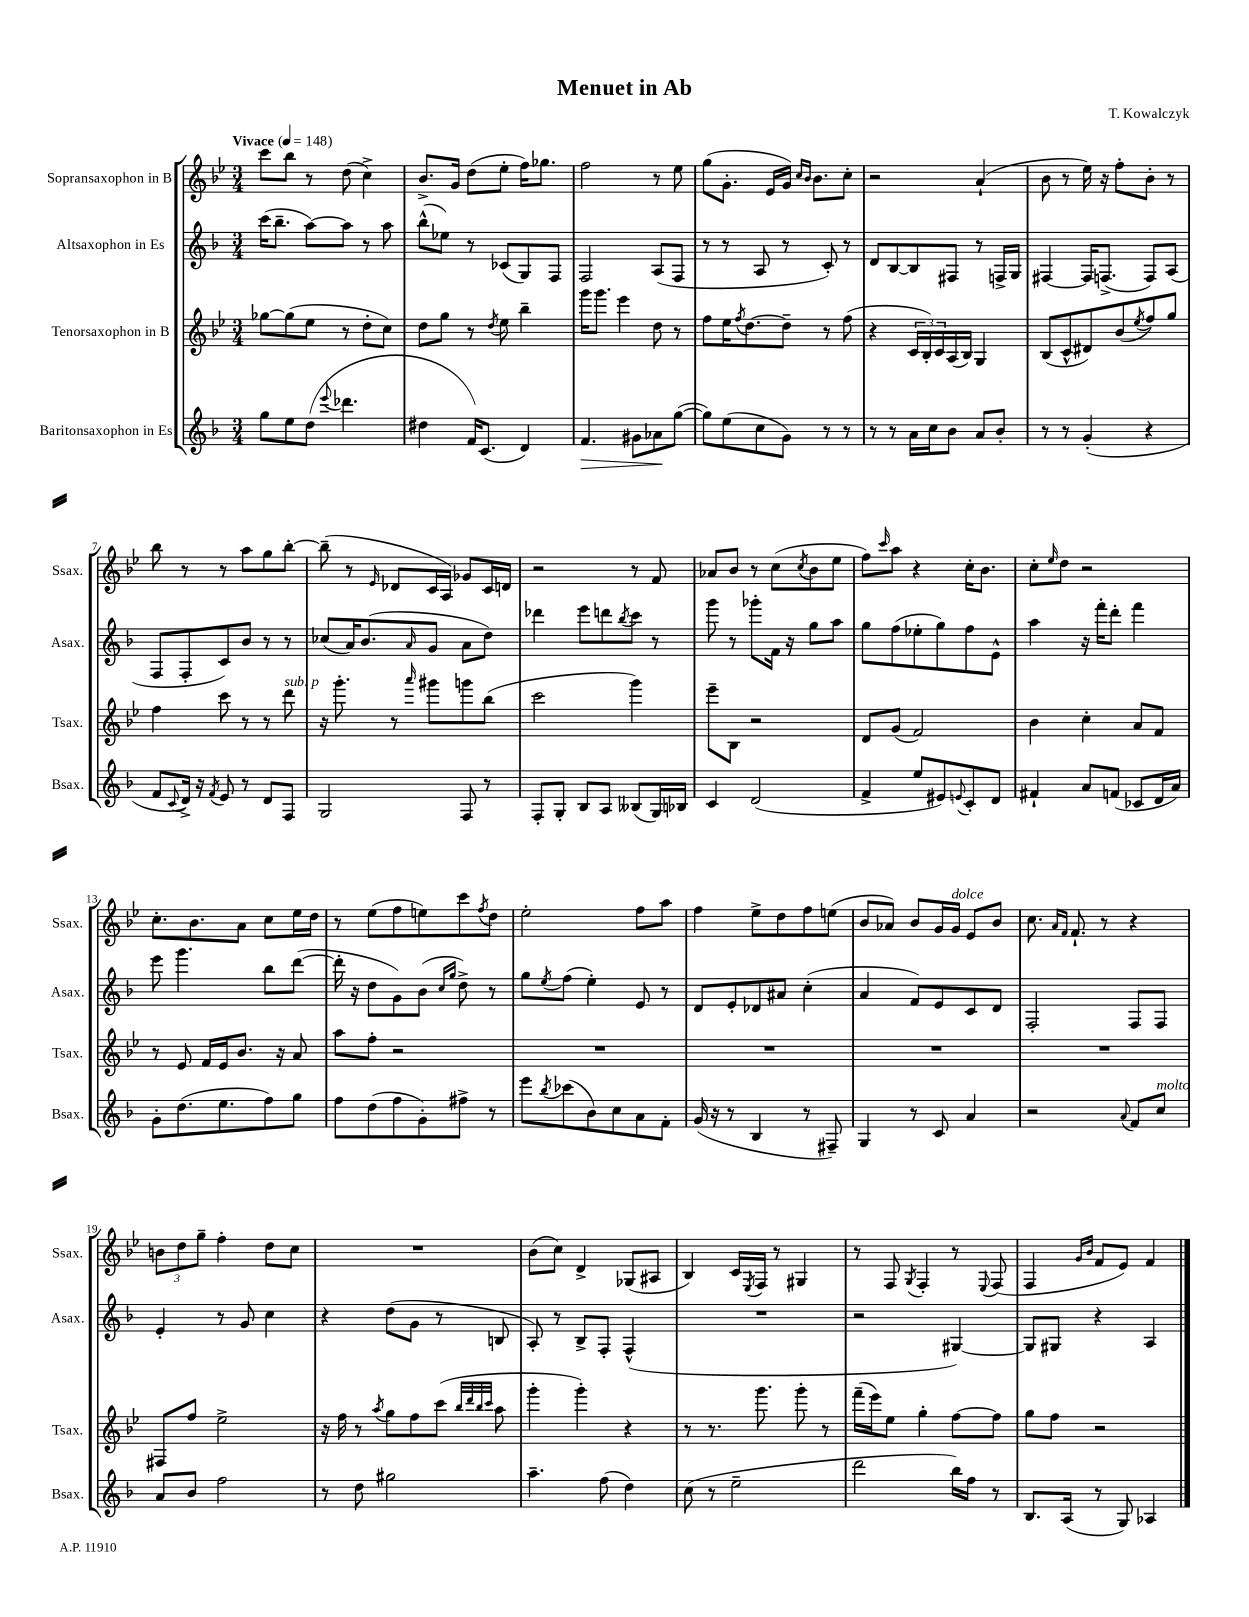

**kern	**dynam	**kern	**kern	**kern
*part4	*part4	*part3	*part2	*part1
*staff4	*staff4	*staff3	*staff2	*staff1
*I"Baritonsaxophon in Es	*	*I"Tenorsaxophon in B	*I"Altsaxophon in Es	*I"Sopransaxophon in B
*I'Bsax.	*	*I'Tsax.	*I'Asax.	*I'Ssax.
*clefG2	*	*clefG2	*clefG2	*clefG2
*k[b-]	*	*k[b-e-]	*k[b-]	*k[b-e-]
*M3/4	*	*M3/4	*M3/4	*M3/4
*MM148	*	*MM148	*MM148	*MM148
=1	=1	=1	=1	=1
!	!	!	!	!LO:TX:a:B:t=Vivace
8gg\L	.	[8gg-X\L	(16ccc\KL	8ccc\L
.	.	.	8.bb-~\J	.
8ee\	.	(8gg-\]	.	8bb-\J
(8dd\J	.	8ee-\J	[8aa\L)	8r
8qqeee/	.	.	.	.
4.ddd-X\	.	8r	8aa\J]	(8dd\
.	.	8dd'\L	8r	4cc^\)
.	.	8cc\J)	8aa\	.
=2	=2	=2	=2	=2
4dd#X\	.	8dd\L	(8bb-^^\L	8.b-^/L
.	.	8gg\J	8ee-X\J)	.
.	.	.	.	16g/Jk
16f/KL)	.	8r	8r	(8dd\L
(8.c/J	.	.	.	.
.	.	8qdd/	.	.
.	.	8ee-\	(8c-X/L	8ee-'\J
4d/)	.	4bb-~\	8G/)	16ff\KL)
.	.	.	.	8.gg-X\J
.	.	.	8F/J	.
=3	=3	=3	=3	=3
!	!LO:HP:b	!	!	!
4.f/	>	16ggg\KL	2F/	2ff\
.	.	8.ggg\J	.	.
.	.	4eee-\	.	.
8g#X\L	.	.	.	.
8a-X\	.	8dd\	(8A/L	8r
([8gg\J	]	8r	8F/J	8ee-\
=4	=4	=4	=4	=4
8gg\L])	.	8ff\L	8r	(8gg\L
(8ee\	.	16ee-\K	8r	8.g'\J
.	.	8qff/	.	.
.	.	[8.dd\	.	.
8cc\	.	.	8A/	.
.	.	.	.	16e-/LL
8g\J)	.	8dd~\J]	8r	16g/JJ)
.	.	.	.	16qqcc/LL
.	.	.	.	16qqb-/JJ
.	.	.	.	8.b-\L
8r	.	8r	8c'/)	.
8r	.	(8ff\	8r	8cc'\J
=5	=5	=5	=5	=5
8r	.	4r	8d/L	2r
8r	.	.	[8B-/	.
16a\LL	.	24c/LL	8B-/]	.
.	.	24B-'/)	.	.
16cc\J	.	.	.	.
.	.	24c/	.	.
8b-\J	.	(16A/	8F#X/J	.
.	.	16B-/JJ)	.	.
8a/L	.	4G/	8r	(4a`/
8b-'/J	.	.	16Fn^/LL	.
.	.	.	16G/JJ	.
=6	=6	=6	=6	=6
8r	.	(8B-/L	[4F#X/	8b-\
8r	.	8c^^/	.	8r
(4g'/	.	8d#X/)	16F#/KL]	16ee-\)
.	.	.	(8.Fn^/J	16r
.	.	(8b-/	.	8ff'\L
.	.	8qee-/	.	.
4r	.	8ff/)	8F/L)	8b-'\J
.	.	8gg/J	(8A/J	8r
!!LO:LB:g=z
=7	=7	=7	=7	=7
8f/L	.	4ff\	8F/L	8bb-\
8qqc/	.	.	.	.
16d^/Jk)	.	.	8F'/	8r
16r	.	.	.	.
8qf/	.	.	.	.
8e/	.	8ccc\	8c/)	8r
8r	.	8r	8b-/J	8aa\L
8d/L	.	8r	8r	8gg\
!	!	!LO:TX:a:i:t=sub. p	!	!
8F/J	.	8ddd\	8r	[8bb-'\J
=8	=8	=8	=8	=8
2G/	.	16r	(8cc-X/L	(8bb-~\]
.	.	8.ggg'\	.	.
.	.	.	16a/K)	8r
.	.	.	(8.b-/	.
.	.	.	.	16qqe-/
.	.	8r	.	8d-X/L
.	.	16qqaaa/	16qqa/	.
.	.	8ggg#X\L	8g/J	16c/L
.	.	.	.	16A/JJ)
8F/	.	8gggn\	8a\L	8g-X/L
8r	.	(8bb-\J	8dd\J)	16c/L
.	.	.	.	16dn/JJ
=9	=9	=9	=9	=9
8F'/L	.	2ccc\	4ddd-X\	2r
8G'/J	.	.	.	.
8B-/L	.	.	8eee\L	.
8A/J	.	.	8dddn\	.
.	.	.	8qbb-/	.
(8B--X/L	.	4ggg\)	8ccc\J	8r
16G/L)	.	.	8r	8f/
16B-X/JJ	.	.	.	.
=10	=10	=10	=10	=10
4c/	.	8eee-~\L	8ggg\	8a-X/L
.	.	8B-\J	8r	8b-/J
(2d/	.	2r	8ggg-X'\L	8r
.	.	.	16f\Jk	(8cc\L
.	.	.	16r	.
.	.	.	.	8qcc/
.	.	.	8gg\L	8b-\
.	.	.	8aa\J	8ee-\J
=11	=11	=11	=11	=11
4f^/	.	8d/L	8gg\L	8ff\L)
.	.	.	.	16qqccc/
.	.	(8g/J	(8ff\	8aa\J
8ee/L	.	2f/)	8ee-X'\	4r
8e#X/)	.	.	8gg\)	.
8qqen/	.	.	.	.
8c'/	.	.	8ff\	16cc'\KL
.	.	.	.	8.b-\J
8d/J	.	.	8e^^\J	.
=12	=12	=12	=12	=12
4f#X`/	.	4b-\	4aa\	8cc'\L
.	.	.	.	16qqee-/
.	.	.	.	8dd\J
8a/L	.	4cc'\	16r	2r
.	.	.	16fff'\KL	.
(8fn/J	.	.	8ddd'\J	.
8c-X/L	.	8a/L	4fff\	.
16d/L	.	8f/J	.	.
16a/JJ)	.	.	.	.
!!LO:LB:g=z
=13	=13	=13	=13	=13
8g'\L	.	8r	8eee\	8.cc'\L
(8.dd\	.	8e-/	4.ggg\	.
.	.	.	.	8.b-\
.	.	16f/LL	.	.
8.ee\	.	16e-/J	.	.
.	.	8.b-/J	.	8a\J
8ff\)	.	.	8bb-\L	8cc\L
.	.	16r	.	.
8gg\J	.	8a/	([8ddd\J	16ee-\L
.	.	.	.	16dd\JJ
=14	=14	=14	=14	=14
8ff\L	.	8aa\L	16ddd'\]	8r
.	.	.	16r	.
(8dd\	.	8ff'\J	8dd\L	(8ee-\L
8ff\	.	2r	8g\)	8ff\
8g'\)	.	.	(8b-\J	8een\)
.	.	.	16qqcc/LL	.
.	.	.	16qqgg/JJ	.
8ff#X^\J	.	.	8dd^\)	8ccc\
.	.	.	.	8qff/
8r	.	.	8r	8dd\J
=15	=15	=15	=15	=15
8eee\L	.	2.r	8gg\L	2ee-'\
8qbb-/	.	.	8qee/	.
(8ccc-X\	.	.	(8ff\J	.
8b-\)	.	.	4ee'\)	.
8cc\	.	.	.	.
8a\	.	.	8e/	8ff\L
8f'\J	.	.	8r	8aa\J
=16	=16	=16	=16	=16
(16g/	.	2.r	8d/L	4ff\
16r	.	.	.	.
8r	.	.	8e'/	.
4B-/	.	.	8d-X/	8ee-^\L
.	.	.	8a#X/J	8dd\
8r	.	.	(4cc'\	8ff\
8F#X~/)	.	.	.	(8een\J
=17	=17	=17	=17	=17
4G/	.	2.r	4a/	8b-/L
.	.	.	.	8a-X/J)
8r	.	.	8f/L)	8b-/L
8c/	.	.	8e/	16g/L
!	!	!	!	!LO:TX:a:i:t=dolce
.	.	.	.	16g/JJ
4a/	.	.	8c/	8e-/L
.	.	.	8d/J	8b-/J
=18	=18	=18	=18	=18
2r	.	2.r	2F'/	8.cc\
.	.	.	.	16qqa/LL
.	.	.	.	16qqf/JJ
.	.	.	.	8.f`/
.	.	.	.	8r
8qqa/	.	.	.	.
8f/L	.	.	8F/L	4r
!LO:TX:a:i:t=molto	!	!	!	!
8cc/J	.	.	8F/J	.
!!LO:LB:g=z
=19	=19	=19	=19	=19
8a/L	.	8F#X/L	4e'/	12bn\L
.	.	.	.	12dd\
8b-/J	.	8ff/J	.	.
.	.	.	.	12gg~\J
2ff\	.	2ee-^\	8r	4ff'\
.	.	.	8g/	.
.	.	.	4cc\	8dd\L
.	.	.	.	8cc\J
=20	=20	=20	=20	=20
8r	.	16r	4r	2.r
.	.	16ff\	.	.
8dd\	.	8r	.	.
.	.	8qaa/	.	.
2gg#X\	.	8gg\L	(8dd\L	.
.	.	8ff\	8g\J	.
.	.	(8ccc\J	8r	.
.	.	32qqbb-/LLL	.	.
.	.	32qqddd/	.	.
.	.	32qqbb-/	.	.
.	.	32qqccc/JJJ	.	.
.	.	8aa\	8Bn/	.
=21	=21	=21	=21	=21
4.aa~\	.	4ggg'\	8A'/)	(8b-\L
.	.	.	8r	8cc\J)
.	.	4ggg'\)	8B-^/L	4d^/
(8ff\	.	.	8F'/J	.
4dd\)	.	4r	(4F^^/	(8G-X/L
.	.	.	.	8A#X/J
=22	=22	=22	=22	=22
(8cc\	.	8r	2.r	4B-/)
8r	.	8.r	.	.
2ee~\	.	.	.	16c/LL
.	.	.	.	8qE-/
.	.	8.ggg\	.	16F/JJ
.	.	.	.	8r
.	.	8ggg'\	.	4G#X/
.	.	8r	.	.
=23	=23	=23	=23	=23
2ddd\	.	(16fff~\LL	2r	8r
.	.	16eee-\J)	.	.
.	.	8ee-\J	.	8F/
.	.	.	.	8qG/
.	.	4gg'\	.	4F'/
16bb-\LL)	.	[8ff\L	[4G#X/)	8r
16ff\JJ	.	.	.	.
.	.	.	.	8qqE-/
8r	.	8ff\J]	.	(8F/
=24	=24	=24	=24	=24
8.B-/L	.	8gg\L	8G#/L]	4F/
.	.	8ff\J	8G#X/J	.
(16A/Jk	.	.	.	.
.	.	.	.	16qqg/LL
.	.	.	.	16qqb-/JJ
8r	.	2r	4r	8f/L
8G/)	.	.	.	8e-/J)
4A-X/	.	.	4A/	4f/
==	==	==	==	==
*-	*-	*-	*-	*-
